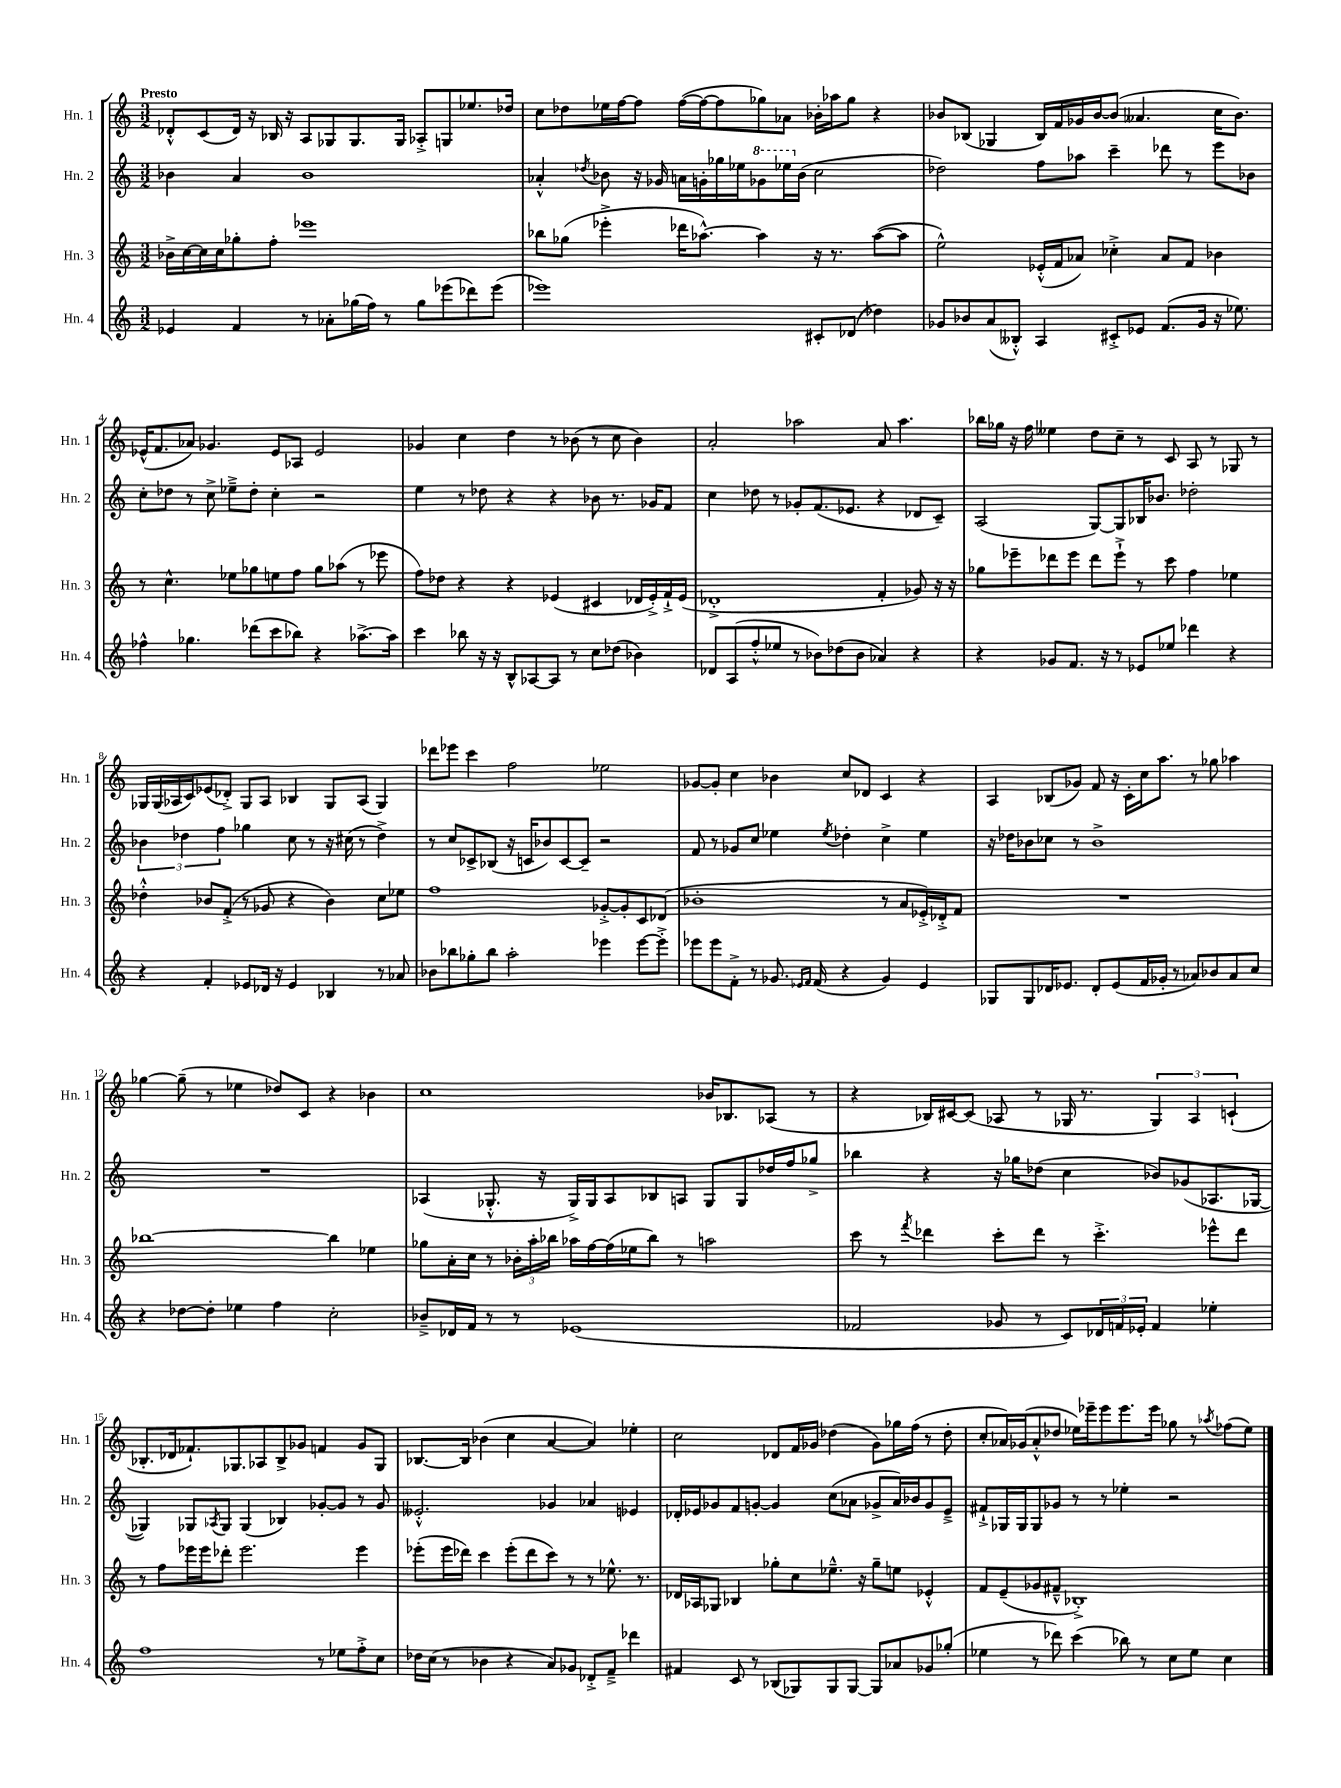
<<
\new StaffGroup <<
\new Staff = "s0" \with { instrumentName = "Hn. 1" shortInstrumentName = "Hn. 1" } {
    \clef treble \key c \major \numericTimeSignature \time 3/2 \tempo "Presto"
    des'8-.-^ c'8( des'16) r16 bes16 r16 a8 ges8 ges8. ges16 aes8-.-> g8 ees''8. des''16 |
    c''8 des''8 ees''16 f''16~ f''8 f''16~( f''16~ f''8 ges''8) aes'8 bes'16-. aes''16 ges''8 r4 |
    bes'8 bes8( ges4 bes16) f'16 ges'16 bes'16~ bes'8( aeses'4. c''16 bes'8.) |
    ees'16-^( f'8. aes'8) ges'4. ees'8 aes8 ees'2 |
    ges'4 c''4 d''4 r8 bes'8( r8 c''8 bes'4) |
    a'2-. aes''2 a'8 aes''4. |
    bes''16 ges''16 r16 f''16 eeses''4 d''8 c''8-- r8 c'8 a8 r8 ges8 r8 |
    ges16 ges16( aes16 c'16) ees'8( des'8-.->) ges8 aes8 bes4 ges8 aes8( ges4) |
    des'''8 ees'''8 c'''4 f''2 ees''2 |
    ges'8~ ges'8-. c''4 bes'4 c''8 des'8 c'4 r4 |
    a4 bes8( ges'8) f'8 r16 c'16-. c''16 a''8. r8 ges''8 aes''4 |
    ges''4~ ges''8--( r8 ees''4 des''8) c'8 r4 bes'4 |
    c''1 bes'16 bes8. aes8( r8 |
    r4 bes16) cis'16~ cis'8( aes8 r8 ges16 r8. \tuplet 3/2 { ges4) aes4 c'4-!( } |
    bes8.-. des'16 fes'8.-!) ges8. aes8 bes8-> ges'8 f'4 ges'8 ges8 |
    bes8.~ bes16 bes'4( c''4 a'4~ a'4) ees''4-. |
    c''2 des'8 f'16 ges'16 des''4( ges'8) ges''16 f''16( r8 des''8-. |
    c''8-. aes'16) ges'16( aes'8-.-^ des''8 ees''16) ees'''16-- ees'''8 ees'''8. ees'''16 ges''8 r8 \acciaccatura { aes''8 } fes''8( ees''8) \bar "|." |
}
\new Staff = "s1" \with { instrumentName = "Hn. 2" shortInstrumentName = "Hn. 2" } {
    \clef treble \key c \major \numericTimeSignature \time 3/2
    bes'4 a'4 bes'1 |
    aes'4-.-^ \acciaccatura { des''8 } bes'8 r16 ges'16 a'16 g'16-. ges''16 ees''16 \ottava #1 ges''!8 ees'''16 \ottava #0 bes'16( c''2 |
    des''2) f''8 aes''8 c'''4-- des'''8 r8 e'''8 bes'8 |
    c''8-. des''8 r8 c''8-> ees''8---> des''8-. c''4-. r2 |
    e''4 r8 des''8 r4 r4 bes'8 r8. ges'16 f'8 |
    c''4 des''8 r8 ges'8-. f'8.( ees'8. r4 des'8 c'8--) |
    a2( g8~) g8 bes16 bes'8. des''2-. |
    \tuplet 3/2 { bes'4 des''4 f''4 } ges''4 c''8 r8 r16 cis''16( r8 des''4->) |
    r8 c''8 ces'8-> bes8( r16 c'16 bes'8) c'8~ c'8-- r2 |
    f'8 r8 ges'8 c''8 ees''4 \acciaccatura { ees''8 } des''4-. c''4-> ees''4 |
    r16 des''16 bes'8 ces''8 r8 bes'1-> |
    R1. |
    aes4( ges8.-.-^ r16 ges16->) ges16 aes8 bes8 a8 ges8 ges8 des''16 f''16 ges''8-> |
    bes''4 r4 r16 ges''16 des''8( c''4 bes'8) ges'8( aes8. ges16~ |
    ges4) ges8 \acciaccatura { aes8 } ges8 ges4( bes4) ges'8~-. ges'8 r8 ges'8 |
    eeses'2.-.-^ ges'4 aes'4 ees'4 |
    des'16-. ees'16 ges'8 f'8 g'8~-. g'4 c''8( aes'8 ges'8-> aes'16) bes'16 ges'8 ees'8---> |
    fis'8-!-> ges16 ges16 ges8 ges'8 r8 r8 ees''4-. r2 \bar "|." |
}
\new Staff = "s2" \with { instrumentName = "Hn. 3" shortInstrumentName = "Hn. 3" } {
    \clef treble \key c \major \numericTimeSignature \time 3/2
    bes'16-> c''16~ c''16 c''16 ges''8-. f''8-. ees'''1 |
    bes''8 ges''8( ees'''4-.-> des'''16 aes''8.~-^) aes''4 r16 r8. aes''8~( aes''8 |
    e''2-^) ees'16-.-^( f'16 aes'8) ces''4-.-> aes'8 f'8 bes'4 |
    r8 c''4.-^ ees''8 ges''8 e''8 f''8 ges''8 aes''8( r8 ees'''8 |
    f''8) des''8 r4 r4 ees'4( cis'4 des'16 ees'16-.->) f'16-!-> ees'16( |
    des'1-.-> f'4-. ges'8) r16 r16 |
    ges''8 ees'''8-- des'''8 ees'''8 des'''8 ees'''8-!-> r8 c'''8 f''4 ees''4 |
    des''4-.-^ bes'8 f'8-.->( r8 ges'8 r4 bes'4) c''8 ees''8 |
    f''1 ges'8~-.-> ges'8-. c'8 des'8( |
    bes'1-. r8 a'8 ees'16-.->) des'16-.-> f'8 |
    R1. |
    bes''1~ bes''4 ees''4 |
    ges''8 a'16-. c''16 r8 \tuplet 3/2 { bes'16-. a''16-. bes''16 } aes''16 f''16~ f''16( ees''16 bes''8) r8 a''2 |
    c'''8 r8 \acciaccatura { f'''8 } des'''4 c'''8-. des'''8 r8 c'''4.-.-> ees'''8-^ des'''8 |
    r8 f''8 ees'''16 ees'''16 des'''8-. ees'''2. ees'''4 |
    ees'''8-.( ees'''16 des'''16) c'''4 ees'''8-.( des'''8 c'''8) r8 r8 ees''8.-^ r8. |
    des'16 aes16 ges8 bes4 ges''8-. c''8 ees''8.---^ r16 ges''8-- e''8 ees'4-.-^ |
    f'8 e'8--( ges'8 fis'8---^ bes1-.->) \bar "|." |
}
\new Staff = "s3" \with { instrumentName = "Hn. 4" shortInstrumentName = "Hn. 4" } {
    \clef treble \key c \major \numericTimeSignature \time 3/2
    ees'4 f'4 r8 aes'8-. ges''16( f''16) r8 ges''8 ees'''8( des'''8) ees'''8( |
    ees'''1) cis'8-. des'8( des''4) |
    ges'8 bes'8 a'8( beses8-.-^) a4 cis'8-.-> ees'8 f'8.( ges'16 r16 ees''8.) |
    fes''4-^ ges''4. des'''8( c'''8 bes''8) r4 aes''8.~-> aes''16 |
    c'''4 bes''8 r16 r16 b8-^ aes8~ aes8 r8 c''8 des''8( bes'4) |
    des'8 a8( f''8-.-^ ees''8 r8 bes'8) des''8( bes'8 aes'4) r4 |
    r4 ges'8 f'8. r16 r8 ees'8 ees''8 des'''4 r4 |
    r4 f'4-. ees'8 des'16 r16 ees'4 bes4 r8 aes'8 |
    bes'8 bes''8 ges''8-. bes''8 a''2-. ees'''4 ees'''8~ ees'''8-.-> |
    ees'''8 ees'''8 f'8-.-> r8 ges'8. \grace { ees'16 f'16 } f'16( r4 ges'4) ees'4 |
    ges8 ges8 des'16 ees'8. des'8-. ees'8( f'16 ges'16-. r8 aes'8) bes'8 aes'8 c''8 |
    r4 des''8~ des''8-. ees''4 f''4 c''2-. |
    bes'8---> des'16 f'16 r8 r8 ees'1( |
    fes'2 ges'8 r8 c'8) \tuplet 3/2 { des'16 f'16 ees'16-. } f'4 ees''4-. |
    f''1 r8 ees''8 f''8-.-> c''8 |
    des''16 c''16( r8 bes'4 r4 a'8) ges'8 des'8-.-> f'8---> des'''4 |
    fis'4 c'8 r8 bes8( ges8) ges8 ges8~ ges8 aes'8 ges'8 ges''8-.( |
    ees''4 r8 des'''8) c'''4( bes''8) r8 c''8 ees''8 c''4 \bar "|." |
}
>>
>>
